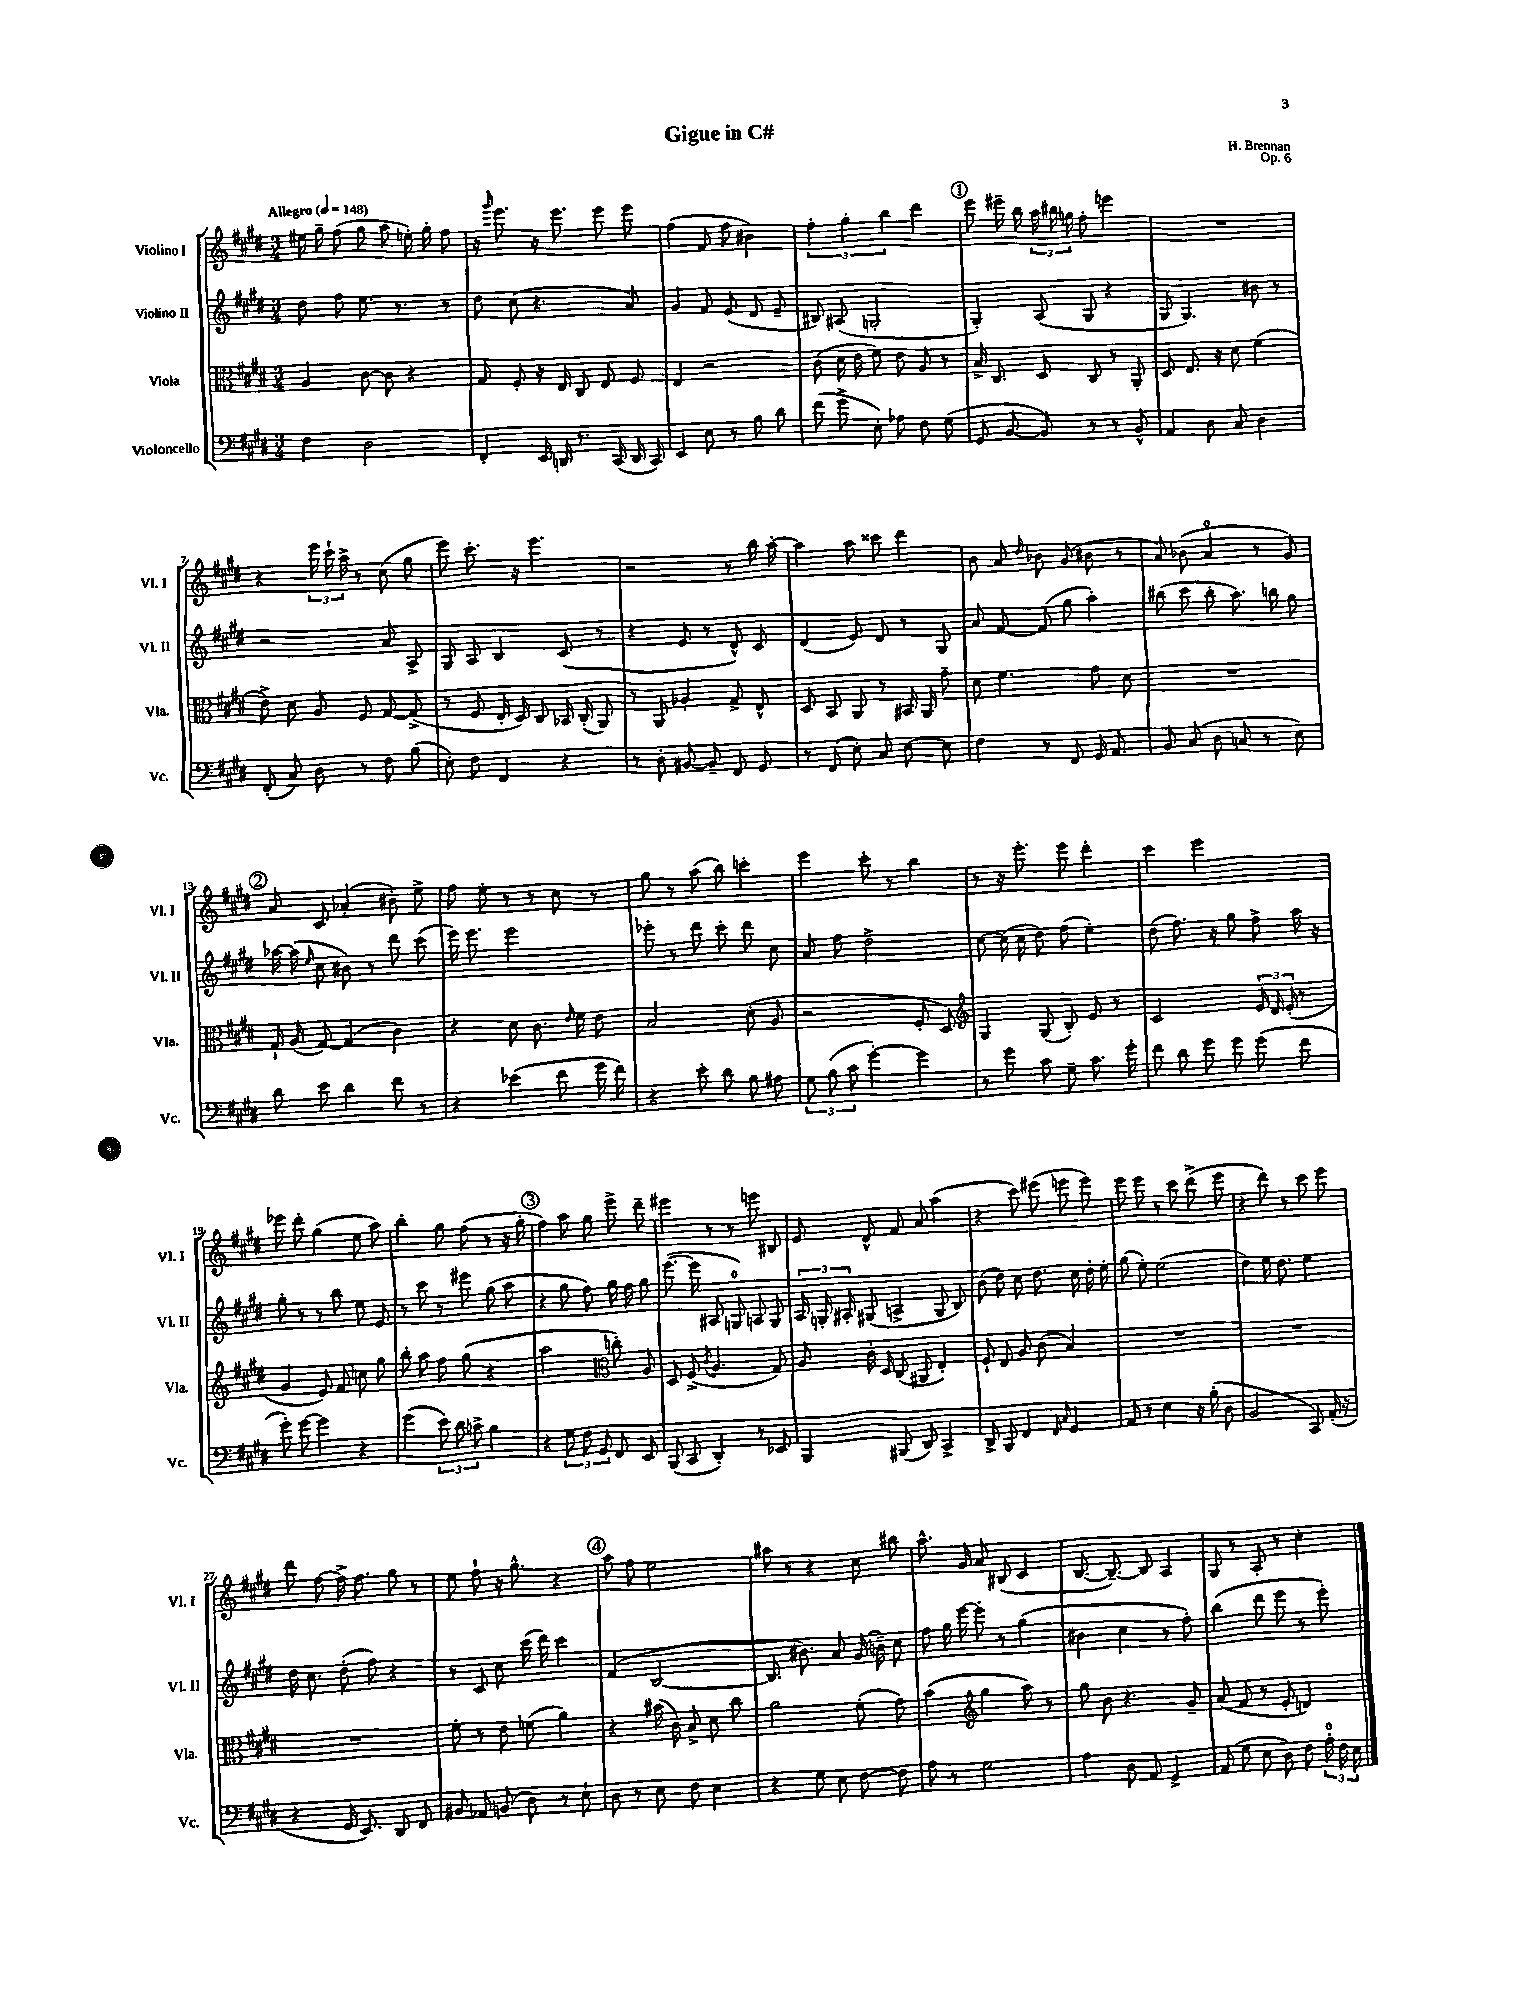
\header { title = "Gigue in C#" composer = "H. Brennan" opus = "Op. 6" }
<<
\new StaffGroup <<
\new Staff = "s0" \with { instrumentName = "Violino I" shortInstrumentName = "Vl. I" } {
    \clef treble \key e \major \numericTimeSignature \time 3/4 \tempo "Allegro" 4 = 148
    \autoBeamOff eis''16 gis''16-- fis''8( gis''8 a''8 e''16-.) gis''16-. fis''8 |
    r16 \grace { gis'''16 } e'''8. r16 e'''8. e'''8 e'''8 |
    fis''4( fis'8 fis''8 bis'4) |
    \tuplet 3/2 { fis''4-. gis''4-. b''4 } dis'''4 |
    \mark \markup { \circle "1" } e'''8 eis'''16-- b''16 \tuplet 3/2 { a''16 bis''16 g''16 } fis''8-. e'''4 |
    R2. |
    r4 \tuplet 3/2 { e'''16 cis'''16-! a''16-> } r8 cis''8( gis''8 |
    e'''8) cis'''8.-. r16 e'''4. |
    r2 r8 b''16 a''16~-. |
    a''4 a''8 cisis'''8 dis'''4 |
    b'8 a'8 \grace { dis''16 } bes'8 gis'8( bis'8 r8 |
    a'8) bes'8( a'4-0 r8 gis'8) |
    \mark \markup { \circle "2" } a'8 cis'8 aes'4-.( bis'8-.) e''8-> |
    fis''8 e''8-. r8 r8 cis''8 r8 |
    gis''8 r8 a''8( b''8) c'''4-. |
    e'''4 cis'''8-. r8 b''4 |
    r8 r16 e'''8.-. e'''8 dis'''4-. |
    cis'''4 e'''2 |
    ees'''8 dis'''8-. gis''4( e''8 a''8) |
    b''4-. gis''8 fis''8( r8 r16 gis''16-. |
    \mark \markup { \circle "3" } fis''4) a''8 gis''8 e'''8-> dis'''8-- |
    eis'''4 r8 r8 e'''8 bis8 |
    e'8 dis'8-^ fis'8 a'8 a''4( |
    r4 cis'''8) eis'''8( e'''8 e'''8) |
    e'''8 e'''8 r8 cis'''8 dis'''8->( e'''8 |
    r4 dis'''8) r8 cis'''8 e'''8 |
    dis'''8 fis''8~ fis''16-> fis''8. gis''8 r8 |
    e''8 fis''8-! r16 gis''8.-^ r4 |
    \mark \markup { \circle "4" } a''8 fis''8 e''2 |
    ais''8 r8 r4 cis''8 bis''8 |
    a''8.-^ gis'16 a'8 bis8( cis'4 |
    b8.~ b8.~--) b8 a4 |
    gis8 r8 a8-. r8 cis''4-. \bar "|." |
}
\new Staff = "s1" \with { instrumentName = "Violino II" shortInstrumentName = "Vl. II" } {
    \clef treble \key e \major \numericTimeSignature \time 3/4
    \autoBeamOff dis''8 fis''8 e''8. r8. r8 |
    dis''8 cis''8( r4. a'8) |
    gis'4 fis'8 e'8( dis'8 e'8-- |
    bis8) ais8( g2-. |
    \mark \markup { \circle "1" } gis4-.) a8( gis8 r4 |
    gis8 gis4.) bis'8 r8 |
    r2 a'8 a8-> |
    gis8 a8 b4 cis'8( r8 |
    r4 e'8 r8 dis'8-^) cis'8 |
    dis'4( e'8) dis'8 r8 gis8 |
    a'8 fis'8~ fis'8( gis''8 a''4-.) |
    bis''8( cis'''8 bis''8-. a''8.) b''16 gis''8 |
    \mark \markup { \circle "2" } aes''16~ aes''16( \grace { e''16 } cis''8 bis'8) r8 dis'''8 cis'''8( |
    e'''16) e'''8. e'''2 |
    ees'''8-. r8 dis'''8 cis'''8-. dis'''8 cis''8 |
    a'8 fis''8 dis''2-> |
    cis''8~ cis''16( cis''16 dis''8) fis''8( e''4-.) |
    dis''8( fis''8.) r16 gis''8 fis''8-> a''16 r16 |
    gis''8-. r8 r8 b''8 e''8 e'8 |
    r8 cis'''8 r8 eis'''8 gis''8( a''8 |
    \mark \markup { \circle "3" } r4 gis''8 fis''8) gis''16 fis''16 gis''8 |
    e'''8.~( e'''16 ais8 g8-0) a8 g8 |
    \tuplet 3/2 { a16 g16-. ais16-. } gis8( a4-> gis8 b8) |
    b'8( dis''8) cis''8 dis''8. cis''16 dis''16-. e''16-. |
    gis''8( e''8-.) e''2( |
    dis''4) e''16 dis''8. e''4 |
    dis''16 cis''8. dis''8-.( fis''8) r4 |
    r8 cis'8 cis''8 cis'''16( dis'''16) cis'''4 |
    \mark \markup { \circle "4" } fis'4( b2~ |
    b8. bis'8.) a'8 gis'16( b'16--) cis''8 |
    fis''8 gis''16 e'''16~ e'''8-. r8 gis''4( |
    bis'4 cis''4 r8 fis''8-.) |
    b''4( dis'''8 e'''8 r8 e'''8-.) \bar "|." |
}
\new Staff = "s2" \with { instrumentName = "Viola" shortInstrumentName = "Vla." } {
    \clef alto \key e \major \numericTimeSignature \time 3/4
    \autoBeamOff a4 cis'8~ cis'8 r4 |
    gis8 fis8-. r16 e16 cis8 e8 fis8 |
    e4 r2 |
    cis'8( dis'16 e'16 fis'8) e'8 a8 r8 |
    \mark \markup { \circle "1" } b16-> cis8. dis8 cis8 r8 a,8-. |
    dis8 e8. r16 dis'8 fis'4( |
    e'8->) dis'8 a8 fis8 gis8~ gis8->( |
    r8 fis8 e16-. dis16) cis8 bes,16 cis16-.( a,8) |
    r8 a,8 aes4-. gis8-> e8-^ |
    dis8 b,8 a,8 r8 bis,16 a,16 gis'8-- |
    dis'8 fis'4. gis'8 dis'8 |
    R2. |
    \mark \markup { \circle "2" } gis16-! a16( gis8~) gis4( cis'4) |
    r4 dis'8 cis'8. \grace { e'16 } fis'16 e'8 |
    b2 dis'8-.( a8 |
    r2 fis8-. dis8) |
    \clef treble gis4 gis8( b8-.) e'8 r8 |
    cis'2 \tuplet 3/2 { e'16 dis'16 e'16-.( } r8 |
    gis'4 e'8) fis'8 c''8 gis''8 |
    b''8-. a''8 fis''8 gis''8( r4 |
    \mark \markup { \circle "3" } a''2 \clef alto c''8-.) a8 |
    dis8 fis8->( \acciaccatura { cis'8 } a4. gis8) |
    a8 cis'16-. dis16 cis8( ais,8 e4-.) |
    fis8-! e8 a8 cis'8( b4) |
    R2. |
    R2. |
    R2. |
    fis'8-. r8 e'8 f'8( a'4) |
    \mark \markup { \circle "4" } r4 bis'16( cis'16) b8-> dis'8 cis''8 |
    a'2 fis'8-.( gis'8) |
    b'4( \clef treble gis''4 a''8) r8 |
    gis''8 b'8 r4. gis'8-- |
    a'8( fis'8 r8 e'8-. d'4) \bar "|." |
}
\new Staff = "s3" \with { instrumentName = "Violoncello" shortInstrumentName = "Vc." } {
    \clef bass \key e \major \numericTimeSignature \time 3/4
    \autoBeamOff fis4 dis2 |
    fis,4-. e,16 d,16 r8. cis,16( d,16 cis,16) |
    e,4 e8 r8 b8 dis'8 |
    fis'8( gis'8-> e8-.) aes8 fis8 gis8( |
    \mark \markup { \circle "1" } gis,8 b,8~ b,8) r8 r8 b,8-^ |
    a,4 dis8 cis8 dis4 |
    fis,8-.( cis8) dis8 r8 fis8 b8( |
    e8-.) fis8 fis,4 r4 |
    r8 dis8-. bis,8~ bis,8-- fis,8 gis,8 |
    r8 fis,8( e8-.) cis8 e8~ e8 |
    fis4 r8 fis,8 gis,16 a,8. |
    b,8 cis8( dis8 c8 r8 e8) |
    \mark \markup { \circle "2" } dis'8 e'8 dis'4 fis'8 r8 |
    r4 ees'4( fis'8 gis'16 fis'16) |
    r4 e'8-. dis'8 b8 ais8 |
    \tuplet 3/2 { gis8 b8( cis'8 } gis'4~-.) gis'4 |
    r8 gis'8 cis'8 gis8-- cis'8. gis'16-. |
    fis'8 dis'8 gis'8 gis'8 gis'8( fis'8 |
    gis'8-.) gis'8~ gis'4 r4 |
    gis'4( \tuplet 3/2 { e'8) dis'8 c'8-> } b4 |
    \mark \markup { \circle "3" } r4 \tuplet 3/2 { gis8 fis8 gis,8 } fis,8 e,8 |
    b,,8( cis,8 dis,4-.) r8 ees,8 |
    b,,4 bis,,8( dis,8) cis,4-> |
    dis,8-> b,,8 fis,4 \grace { fis,16 cis16 } gis,4 |
    a,8 r8 e4 r16 b16-.( dis8 |
    b,2 cis,8) a,16-.( r16 |
    r4 gis,16 e,8.) dis,8 fis,8 |
    bis,8 aes,8 b,8( dis8) r8 e8-! |
    \mark \markup { \circle "4" } dis8 r8 e8 fis8 e4 |
    r4 gis8 e8 fis8~ fis8 |
    a8 r8 gis2 |
    a4 dis8 a,8 gis,4-> |
    a,8( gis8 e8 dis8) fis8 \tuplet 3/2 { a16-0-. fis16 e16 } \bar "|." |
}
>>
>>
